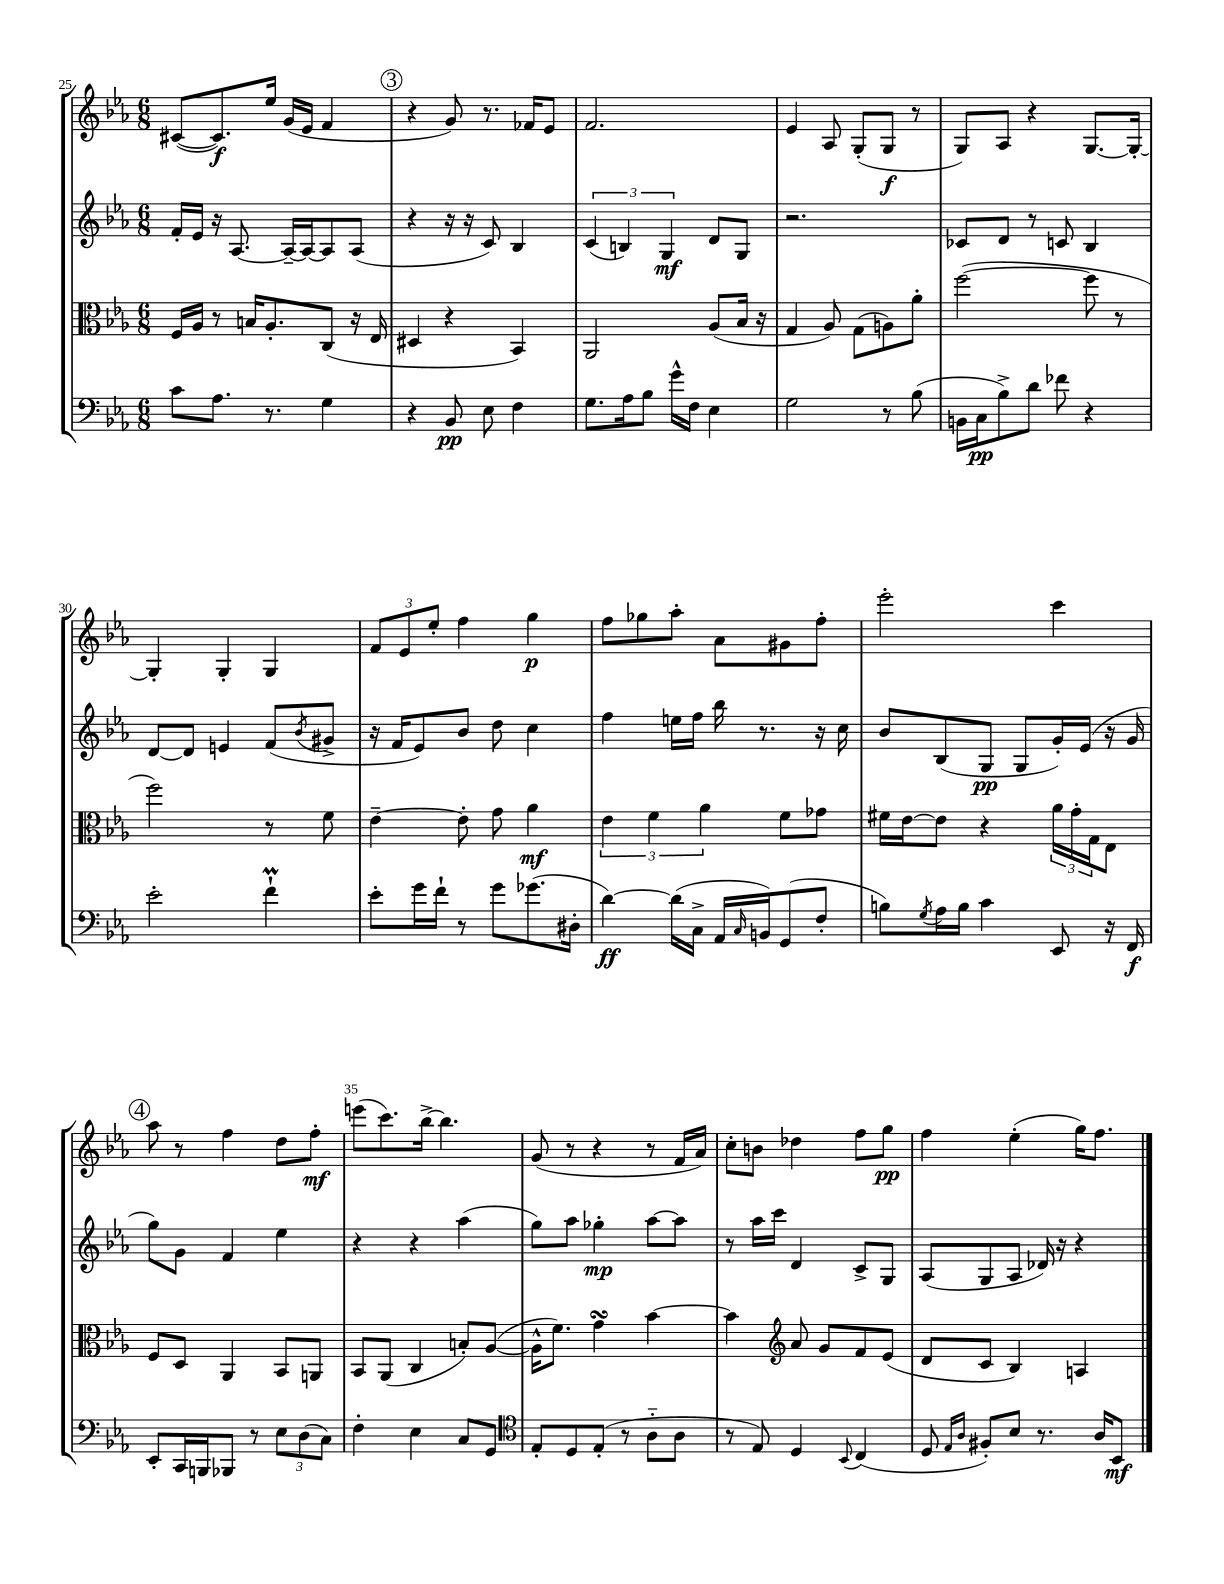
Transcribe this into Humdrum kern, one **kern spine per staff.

**kern	**kern	**kern	**kern
*staff4	*staff3	*staff2	*staff1
*clefF4	*clefC3	*clefG2	*clefG2
*k[b-e-a-]	*k[b-e-a-]	*k[b-e-a-]	*k[b-e-a-]
*M6/8	*M6/8	*M6/8	*M6/8
8c\L	16F/LL	16f'/LL	([8c#/L
.	16A-/JJ	16e-/JJ	.
8.A-\J	8r	16r	8.c#/])
.	.	[8.A-/	.
.	16B/LK	.	.
8.r	8.A-'/	.	16ee-/Jk
.	.	16A-~/_LL	(16g/LL
.	.	16A-/_J	16e-/JJ
4G\	(8C/J	8A-/]	4f/
.	16r	(8A-/J	.
.	16E-/	.	.
=	=	=	=
4r	4D#/	4r	4r
8BB-/	4r	16r	8g/)
.	.	16r	.
8E-\	.	8c/)	8.r
4F\	4BB-/)	4B-/	.
.	.	.	16f-/LK
.	.	.	8e-/J
=	=	=	=
8.G\L	2AA-/	(6c/	2.f/
.	.	6B/)	.
16A-\k	.	.	.
8B-\J	.	.	.
.	.	6G/	.
16g^^\LL	.	.	.
16F\JJ	.	.	.
4E-\	(8A-/L	8d/L	.
.	16B-/Jk	8G/J	.
.	16r	.	.
=	=	=	=
2G\	4G/	2.r	4e-/
.	8A-/)	.	8A-/
.	(8G\L	.	(8G'/L
8r	8A\)	.	8G/J
(8B-\	8a-'\J	.	8r
=	=	=	=
16BB\LL	([2ff\	8c-/L	8G/L)
16C\J	.	.	.
8B-^\)	.	8d/J	8A-/J
8d\J	.	8r	4r
8f-\	.	8c/	.
4r	8ff\]	4B-/	[8.G/L
.	8r	.	.
.	.	.	16G'/_Jk
=	=	=	=
2e-'\	2ff\)	[8d/L	4G'/]
.	.	8d/]J	.
.	.	4e/	4G'/
4f`\	8r	(8f/L	4G/
.	.	8qb-/	.
.	8f\	8g#^/J	.
=	=	=	=
8e-'\L	[4e-~\	16r	12f/L
.	.	16f/LK	.
.	.	.	12e-/
16g\L	.	8e-/)	.
.	.	.	12ee-'/J
16f`\JJ	.	.	.
8r	8e-'\]	8b-/J	4ff\
8g\L	8g\	8dd\	.
(8.g-\	4a-\	4cc\	4gg\
16D#'\Jk	.	.	.
=	=	=	=
[4d\)	6e-\	4ff\	8ff\L
.	.	.	8gg-\
.	6f\	.	.
(16d\]LL	.	16ee\LL	8aa-'\J
16C^\JJ	.	16ff\JJ	.
.	6a-\	.	.
16AA-/LL	.	16bb-\	8a-\L
16qqC/	.	.	.
16BB/J)	.	8.r	.
(8GG/	8f\L	.	8g#\
8F'/J	8g-\J	16r	8ff'\J
.	.	16cc\	.
=	=	=	=
8B\L)	16f#\LL	8b-/L	2eee-'\
.	[16e-\J	.	.
8qG/	.	.	.
16A-\L	8e-\]J	(8B-/	.
16B\JJ	.	.	.
4c\	4r	8G/J	.
.	.	8G/L	.
8EE-/	24a-\LL	16g'/L)	4ccc\
.	24g'\	.	.
.	.	(16e-/JJ	.
.	24G\J	.	.
16r	8E-\J	16r	.
16FF/	.	16g/	.
=	=	=	=
8EE-'/L	8F/L	8gg\L)	8aa-\
16CC/L	8D/J	8g\J	8r
16BBB/J	.	.	.
8BBB-/J	4AA-/	4f/	4ff\
8r	.	.	.
12E-\L	8BB-/L	4ee-\	8dd\L
(12D\	.	.	.
.	8AA/J	.	8ff'\J
12C\J)	.	.	.
=	=	=	=
4F'\	8BB-/L	4r	(8eee\L
.	(8AA-/J	.	8.ccc\)
4E-\	4C/	4r	.
.	.	.	[16bb-^\Jk
.	.	.	4.bb-\]
8C/L	8B'/L)	(4aa-\	.
8GG/J	([8A-/J	.	.
=	=	=	=
*clefC4	*	*	*
8E-'/L	16A-^^\]LK	8gg\L)	(8g/
.	8.f\J)	.	.
8D/	.	8aa-\J	8r
(8E-'/J	4g\	4gg-'\	4r
8r	.	.	.
8A-'~\L	[4b-\	[8aa-\L	8r
8A-\J	.	8aa-\]J	16f/LL
.	.	.	16a-/JJ)
=	=	=	=
8r	4b-\]	8r	8cc'\L
8E-/)	.	16aa-\LL	8b\J
.	.	16ccc\JJ	.
*	*clefG2	*	*
4D/	8a-/	4d/	4dd-\
.	8g/L	.	.
8qqBB-/	.	.	.
(4C/	8f/	8c^/L	8ff\L
.	(8e-/J	8G/J	8gg\J
=	=	=	=
8D/	8d/L	(8A-/L	4ff\
16qqE-/LL	.	.	.
16qqA-/JJ	.	.	.
8F#'/L)	8c/J	8G/	.
8B-/J	4B-/)	8A-/J	(4ee-'\
8.r	.	16d-/)	.
.	.	16r	.
.	4A/	4r	16gg\LK)
16A-/LK	.	.	8.ff\J
8BB-/J	.	.	.
==	==	==	==
*-	*-	*-	*-
